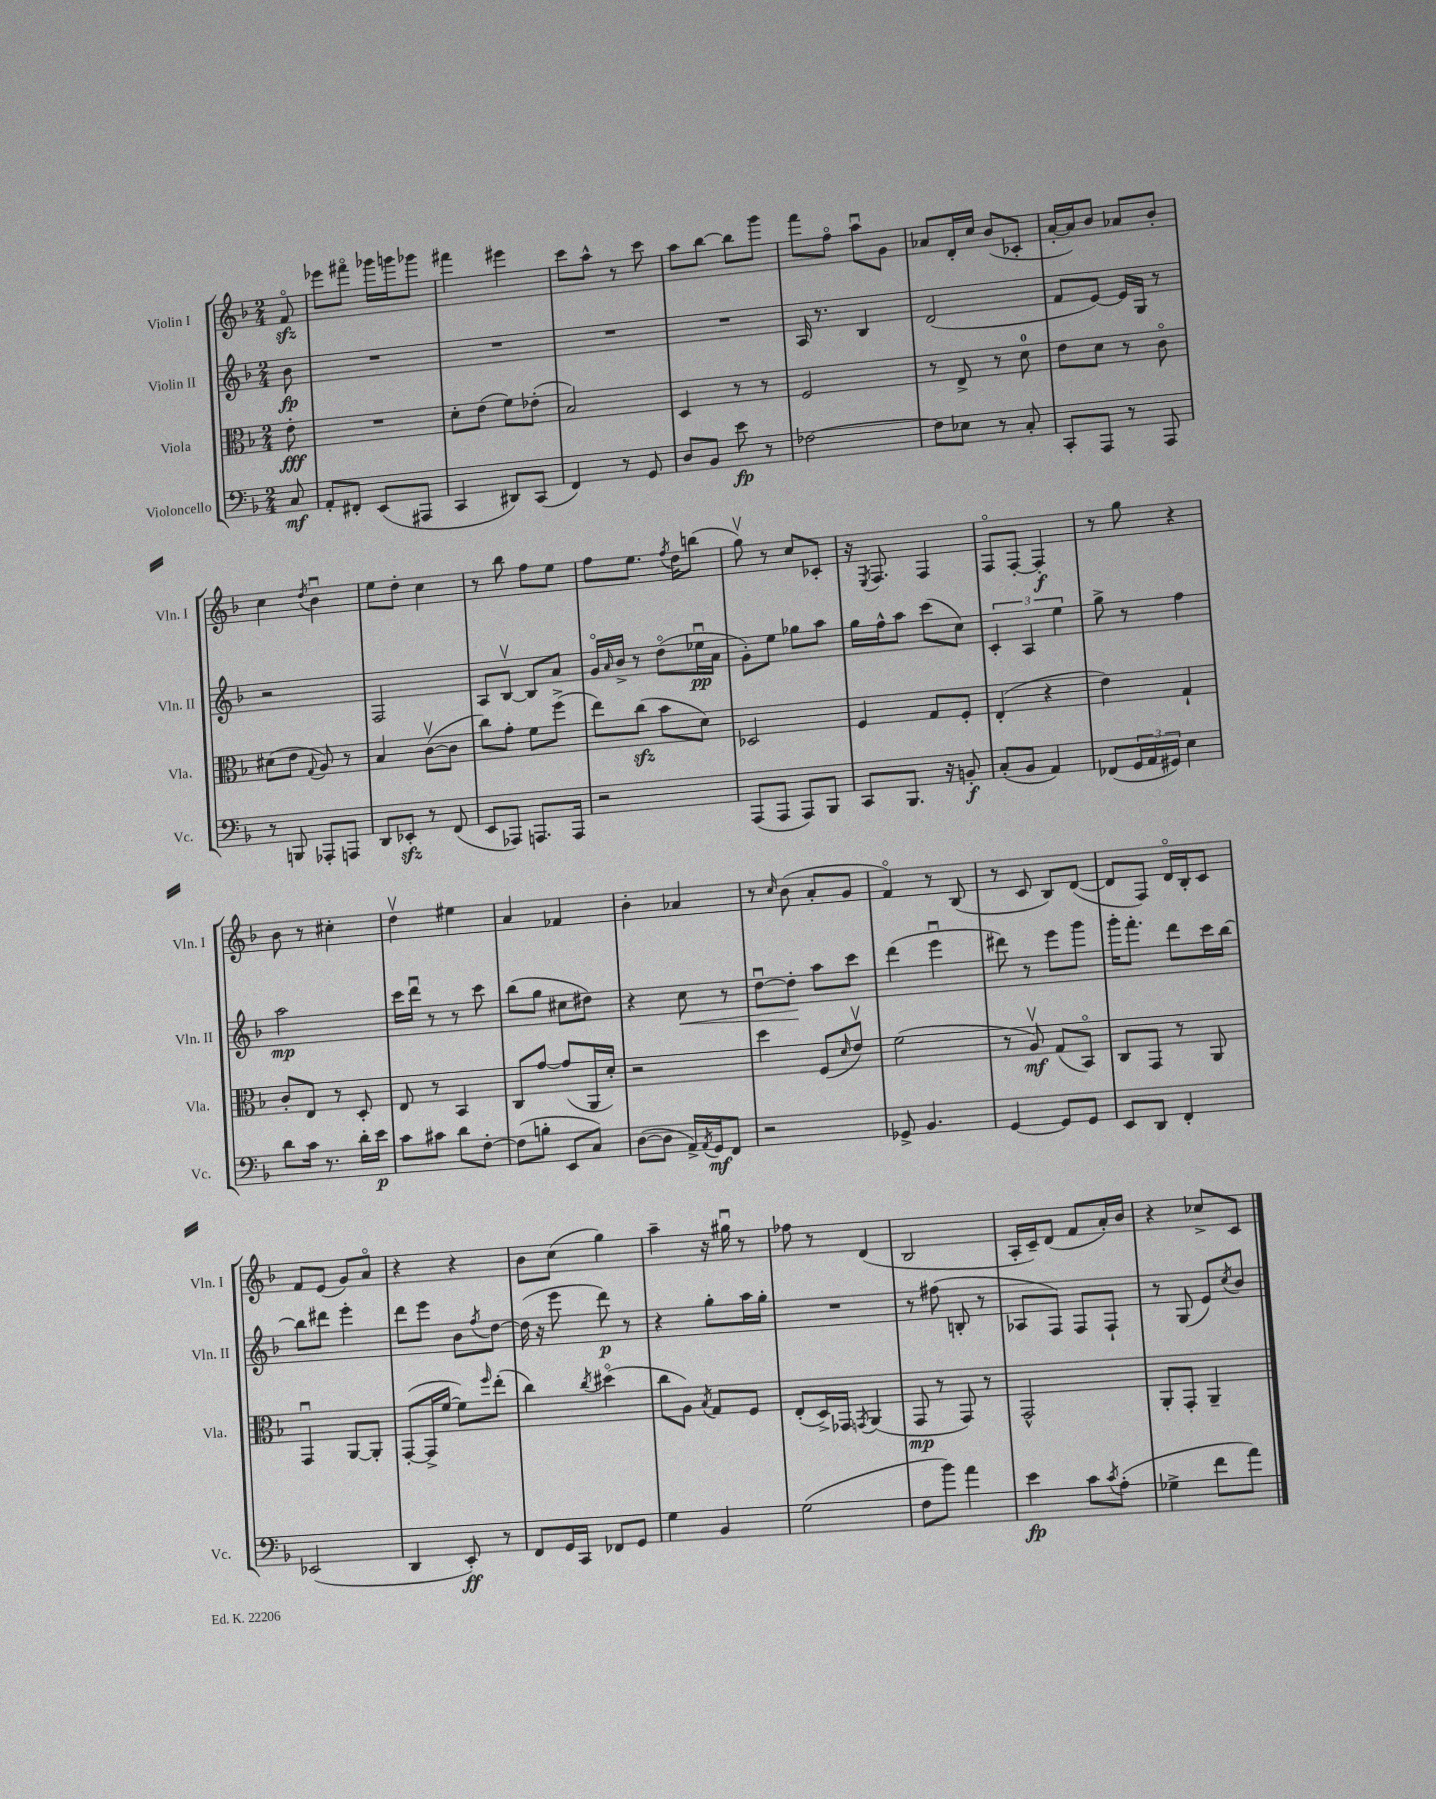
<<
\new StaffGroup <<
\new Staff = "s0" \with { instrumentName = "Violin I" shortInstrumentName = "Vln. I" } {
    \clef treble \key f \major \numericTimeSignature \time 2/4 \partial 8
    f'8\flageolet\sfz |
    ees'''8 fis'''8\flageolet ges'''16 g'''16 ges'''8 |
    fis'''4 eis'''4 |
    c'''8 a''8-^ r8 c'''8 |
    a''8 bes''8~ bes''8 g'''8 |
    f'''8 f''8\flageolet a''8\downbow g'8 |
    aes'8 d'16-. c''16 bes'8( ces'8-. |
    a'16~-. a'16) bes'8 aes'8 bes'8-. |
    c''4 \acciaccatura { d''8 } bes'4\downbow |
    e''8 d''8-. c''4 |
    r8 bes''8 f''8 e''8 |
    f''8 e''8. \acciaccatura { f''8 } d''16 b''8( |
    g''8\upbow) r8 c''8 ces'8-. |
    r16 \acciaccatura { e8 } f8. f4 |
    f8\flageolet f8~-. f4-.\f |
    r8 g''8 r4 |
    bes'8 r8 cis''4-. |
    d''4\upbow eis''4 |
    a'4 fes'4 |
    bes'4-. aes'4 |
    r8 \grace { c''16 } bes'8( a'8-. g'8 |
    f'4\flageolet) r8 bes8( |
    r8 c'8 bes8) d'8~( |
    d'8 f8) d'16\flageolet bes16-. c'8 |
    f'8 e'8( g'8) a'8\flageolet |
    r4 r4 |
    bes'8 c''8( g''4) |
    a''4-- r16 gis''16\downbow r8 |
    fes''8 r8 d'4( |
    bes2 |
    a16-. c'16--) d'8( f'8 a'16-.) bes'16 |
    r4 ces''8-> c'8 \bar "|." |
}
\new Staff = "s1" \with { instrumentName = "Violin II" shortInstrumentName = "Vln. II" } {
    \clef treble \key f \major \numericTimeSignature \time 2/4 \partial 8
    bes'8\fp |
    R2 |
    R2 |
    R2 |
    R2 |
    a16 r8. bes4 |
    d'2( |
    f'8 e'8~) e'16 g16 r8 |
    r2 |
    f2 |
    a8 bes8~\upbow bes8 a'8 |
    g'16\flageolet \grace { a'16 } bes'16-> r8 d''8\flageolet( ees''16\downbow\pp a'16 |
    g'8-.) e''8 ges''8 a''8 |
    g''16 f''16-^ a''8 c'''8( c''8) |
    \tuplet 3/2 { c'4-. a4 e''4 } |
    g''8-> r8 f''4 |
    a''2\mp |
    c'''16 d'''16\downbow r8 r8 c'''8 |
    bes''8( g''8 cis''8 dis''8) |
    r4 c''8\< r8 |
    d''8~\downbow d''8-.\! a''8 c'''8 |
    d'''4( e'''4\downbow |
    dis'''8) r8 e'''8 g'''8 |
    g'''16-. f'''8.-. d'''8 c'''16 bes''16~ |
    bes''8 dis'''8 e'''4-. |
    d'''8 e'''8 bes'8 \acciaccatura { f''8 } d''8~ |
    d''16( r16 e'''8 d'''8\p) r8 |
    r4 g''8-. a''16 g''16-. |
    R2 |
    r8 fis''8( b8-. r8 |
    aes8 f8) f8 f8-! |
    r8 g8( e'8) \acciaccatura { c''8 } bes'8 \bar "|." |
}
\new Staff = "s2" \with { instrumentName = "Viola" shortInstrumentName = "Vla." } {
    \clef alto \key f \major \numericTimeSignature \time 2/4 \partial 8
    e'8-.\fff |
    R2 |
    d'8-. e'8( f'8) ees'8-.( |
    bes2) |
    d4 r8 r8 |
    f2 |
    r8 e8-> r8 d'8-0 |
    e'8 d'8 r8 c'8\flageolet |
    dis'8( e'8 \appoggiatura { g8 } a8) r8 |
    bes4 c'8~\upbow( c'8 |
    c''8) g'8-. f'8 f''8->( |
    e''8) c''8\sfz( bes'8 d'8) |
    des2 |
    f4 g8 f8-. |
    e4-.( r4 |
    e'4) g4-! |
    c'8-. e8 r8 d8-. |
    e8 r8 bes,4 |
    c8 g'8~ g'8( a,16 d'16-.) |
    r2 |
    d''4 f8( \grace { d'16 } e'8\upbow) |
    f'2( |
    r8 a8\upbow\mf) g8( bes,8\flageolet) |
    c8 g,8 r8 a,8 |
    g,4\downbow a,8~ a,8-. |
    g,8~-.( g,16-> f'16~ f'8) \grace { f''16 } e''8-.( |
    c''4) \acciaccatura { c''8 } dis''4\flageolet( |
    c''8 a8) \acciaccatura { bes8 } g8 f8 |
    e8-.( d16->) ges,16 \acciaccatura { g,8 } a,4( |
    g,8\mp r8 g,8) r8 |
    g,2-^ |
    a,8-. g,8-. a,4-- \bar "|." |
}
\new Staff = "s3" \with { instrumentName = "Violoncello" shortInstrumentName = "Vc." } {
    \clef bass \key f \major \numericTimeSignature \time 2/4 \partial 8
    c8\mf |
    a,8-. fis,8-. e,8( ais,,8 |
    c,4 dis,8) c,8( |
    f,4) r8 g,8 |
    d8 bes,8 e'8\fp r8 |
    fes2~ |
    fes8 ees8 r8 c8-. |
    c,8-. a,,8 r8 a,,8 |
    r8 b,,8 aes,,8-. a,,8 |
    d,8 ees,8-.\sfz r8 f,8( |
    e,8 aes,,8) a,,8. a,,16 |
    r2 |
    a,,8( a,,8 a,,8) bes,,8 |
    c,8 bes,,8. r16 b,8-.\f |
    c8-.( bes,8 a,4) |
    fes,8( \tuplet 3/2 { g,16 a,16 gis,16) } e4 |
    d'8 c'16 r8. d'16-. e'16\p |
    c'8 cis'8 d'8 f8~-. |
    f8( b8-. e,8 c8) |
    d8~( d8 a,16->) \acciaccatura { a,8 } g,16\mf f,8 |
    r2 |
    ges,8-> bes,4. |
    g,4~ g,8 g,8 |
    e,8 d,8 f,4-. |
    ees,2( |
    d,4 e,8-.\ff) r8 |
    f,8 g,16 c,16 fes,8 g,8 |
    g4 bes,4 |
    g2( |
    f8 bes'8) a'4 |
    e'4\fp c'8 \acciaccatura { c'8 } a8-.( |
    ges4-> f'8 a'8) \bar "|." |
}
>>
>>
\layout { \context { \Score \remove "Bar_number_engraver" } }
